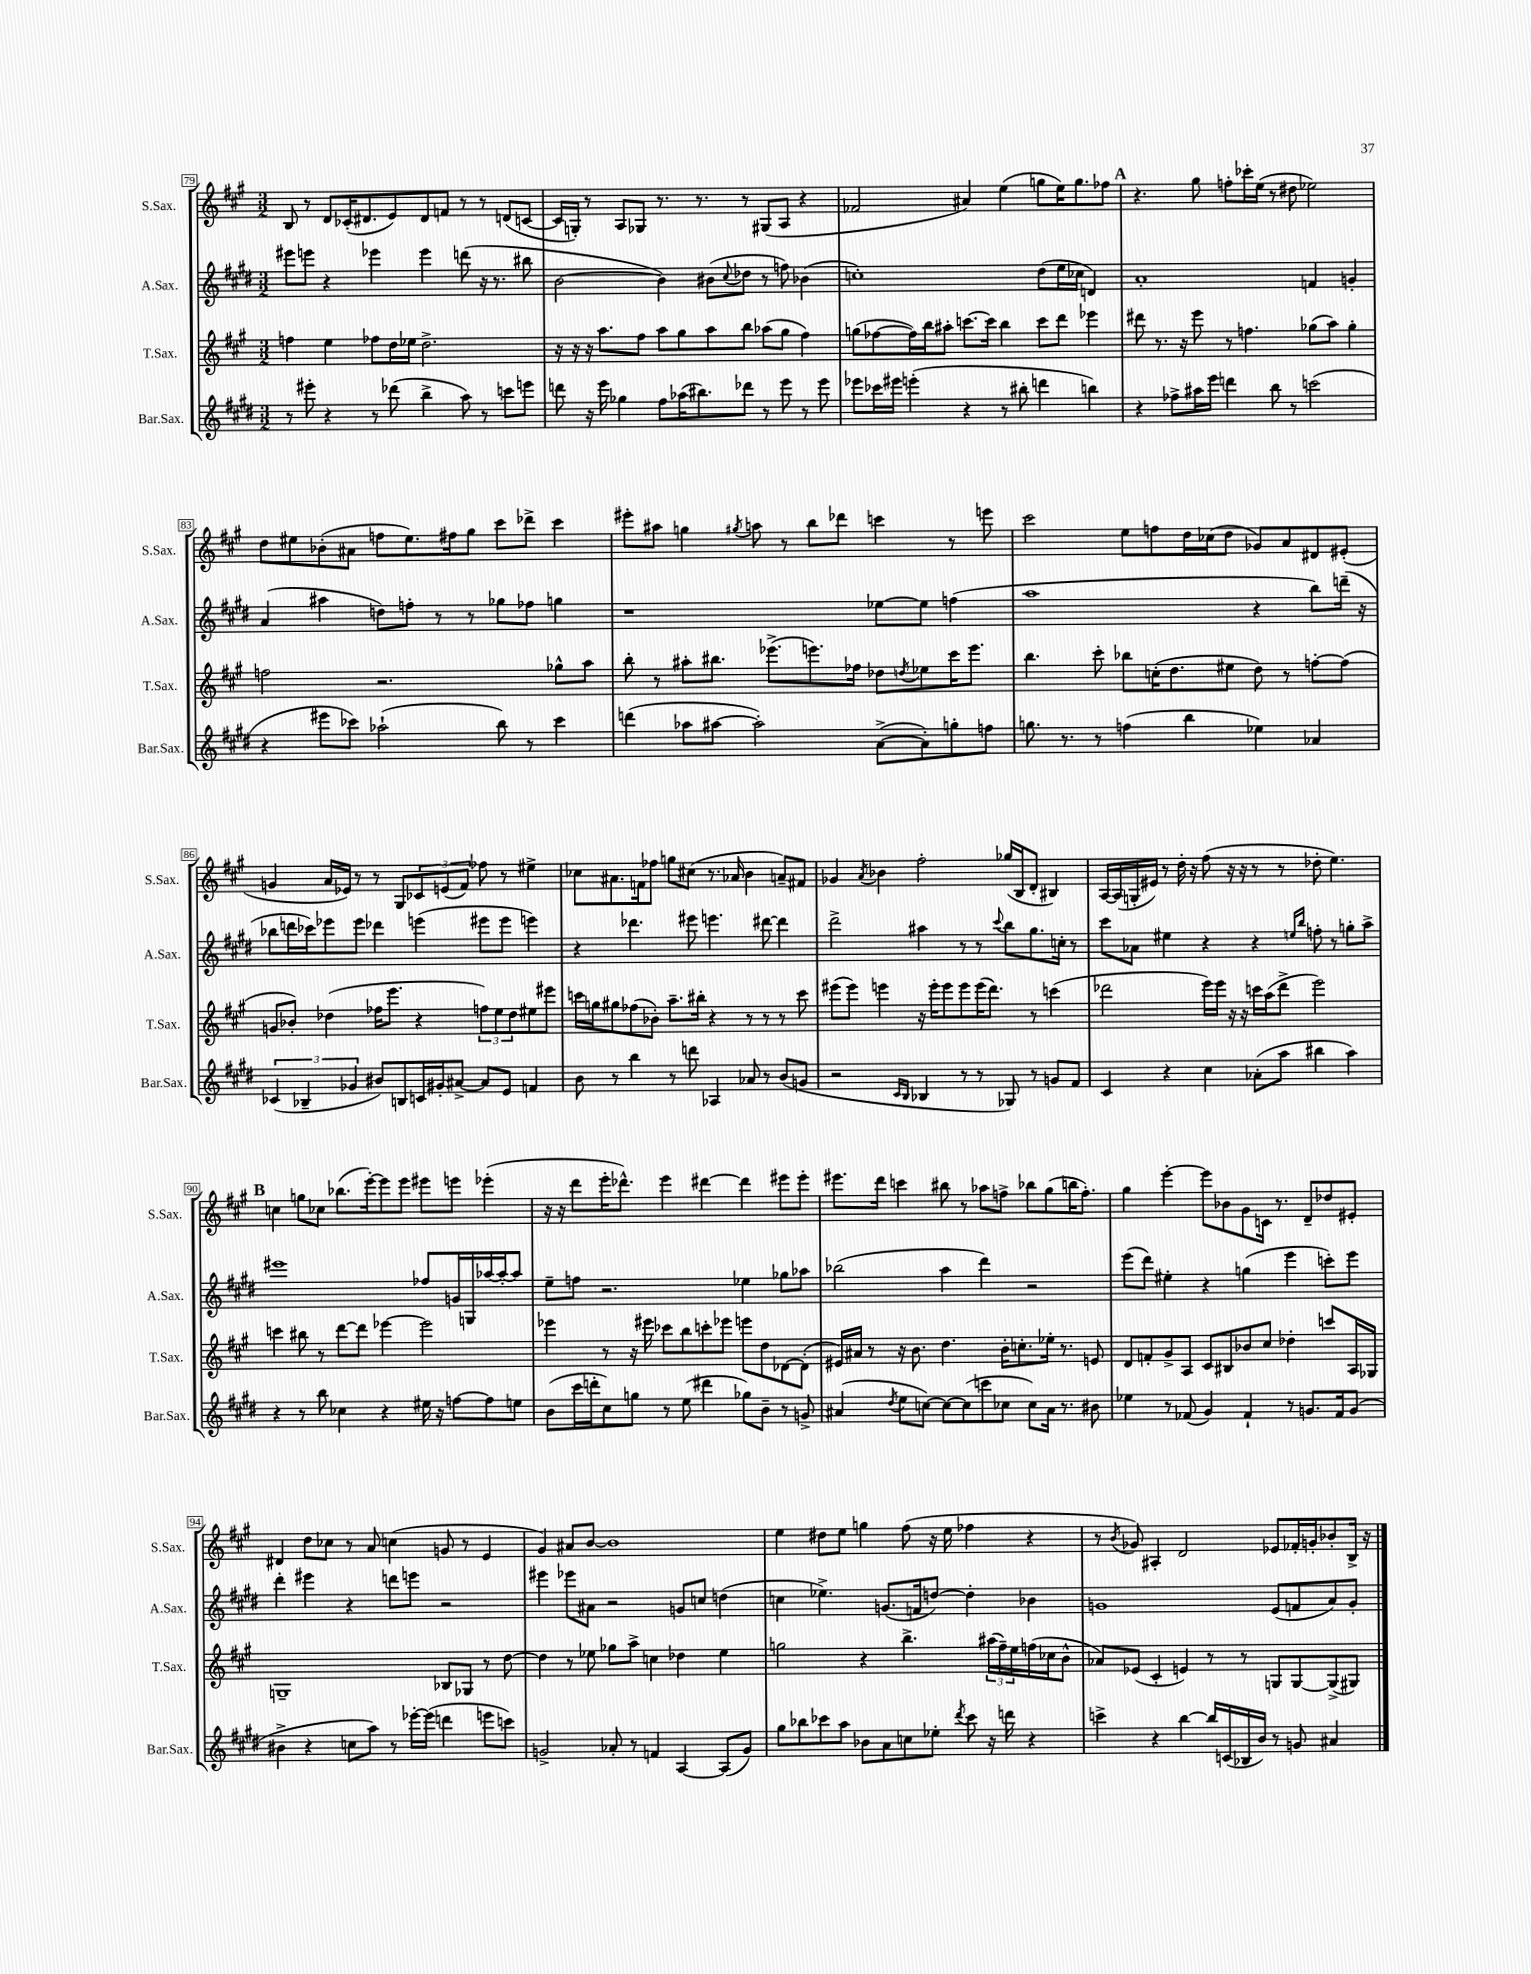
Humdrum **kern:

**kern	**kern	**kern	**kern
*part4	*part3	*part2	*part1
*staff4	*staff3	*staff2	*staff1
*I"Bar.Sax.	*I"T.Sax.	*I"A.Sax.	*I"S.Sax.
*I'Bar.Sax.	*I'T.Sax.	*I'A.Sax.	*I'S.Sax.
*clefG2	*clefG2	*clefG2	*clefG2
*k[f#c#g#d#]	*k[f#c#g#]	*k[f#c#g#d#]	*k[f#c#g#]
*M3/2	*M3/2	*M3/2	*M3/2
=79	=79	=79	=79
8r	4ffn\	8eee#X\L	8B/
8eee#X'\	.	8eeen\J	8r
4r	4ee\	4r	8d/L
.	.	.	(16c-X'/K
.	.	.	8.d#X/
8r	8ff-X\L	4eee-X\	.
(8ddd-X\	16dd\L	.	8e/)
.	16ee-X\JJ	.	.
4bb^\	2.dd^\	4eee-\	8d#/
.	.	.	8fn/J
8aa\)	.	(8dddn\	8r
8r	.	16r	8r
.	.	8.r	.
8cccn\L	.	.	(8dn/L
8eeen\J	.	8bb#X\	[8cn/J
=80	=80	=80	=80
8dddn\	16r	[2b\	16c/LL]
.	16r	.	16Gn'/JJ)
16r	16r	.	8r
16eee\	8.aa\L	.	.
4gg-X\	.	.	8A/L
.	8ff#\J	.	8G-X/J
8ff#\L	8aa\L	4b\])	8.r
(16aa-X\K	8gg#\	.	.
8.bb#X\)	.	.	8.r
.	8aa\	(8b#X\L	.
.	.	8qqcc#/	.
8ddd-X\J	8bb\J	8dd-X\J	8r
8r	(8aa-X\L	8r	(8G#X/L
8eee\	8gg#\J	8ffn\)	8A/J
8r	4ff#\)	(4b-X\	4r
8eee\	.	.	.
=81	=81	=81	=81
8eee-X\L	(8ggn\L	1ccn')	2f-X/
16ccc-X\L	[8ff-X\	.	.
16eee#X\JJ	.	.	.
(4eeen'\	16ff-\L])	.	.
.	16bb\J	.	.
.	8aa#X'\J	.	.
4r	[8.cccn\L	.	4a#X/)
.	16ccc\Jk]	.	.
8r	4bb\	.	(4ee\
8bb#X'\	.	.	.
4dddn\	8ccc\L	(8dd#\L	8ggn\L
.	8ddd\J	16ee\L	16ee\K)
.	.	16cc-X\JJ	8.gg\
4bbn\)	4eee-X\	4dn/)	.
.	.	.	8ff-X\J
!!LO:REH:place=s1:t=A
=82	=82	=82	=82
4r	8ddd#X\	1a'	4.r
.	8.r	.	.
8ff-X^\L	.	.	.
.	16r	.	.
16aa#X\L	8eee\	.	8gg#\
16eee\JJ	.	.	.
4dddn\	8r	.	8ffn'\L
.	4.ffn\	.	16ccc-X'\L
.	.	.	(16ee\JJ
8bb\	.	.	8r
8r	.	.	8dd#X\
(2cccn\	(8gg-X\L	4fn/	2ee-X\)
.	8aa\J)	.	.
.	4gg-'\	4gn'/	.
!!LO:LB:g=z
=83	=83	=83	=83
4r	2ffn\	(4a/	8dd\L
.	.	.	8ee#X\
8eee#X\L	.	4aa#X\	(8b-X'\
8ccc-X\J)	.	.	8a#X\J
(2aa-X`\	2.r	8ddn\L)	8ffn\L
.	.	8ffn'\J	8.ee#\)
.	.	8r	.
.	.	.	16ff#X\k
.	.	8r	8gg#\J
8bb\)	.	8gg-X\L	8ccc#\L
8r	.	8ff-X\J	8ddd-X^\J
4ccc-\	8gg-X^^\L	4ggn\	4ccc#\
.	8aa\J	.	.
=84	=84	=84	=84
(4dddn\	8bb'\	1r	8eee#X'\L
.	8r	.	8aa#X\J
8aa-X\L	8aa#X'\L	.	4ggn\
[8aa#X\J	8.bb#X\J	.	.
.	.	.	8qgg#X/
2aa#'\])	.	.	8aan\
.	(8.eee-X^\L	.	.
.	.	.	8r
.	8.eeen\)	.	8bb\L
.	.	.	8ddd-X\J
.	16ff-X\Jk	.	.
([8a^\L	8dd-X\L	[8ee-X\L	4cccn\
.	8qddn/	.	.
8a'\])	8ee-X\	8ee-\J]	.
8ggn'\	16ccc#\K	(4ffn\	8r
.	8.eee\J	.	.
8ffn\J	.	.	8eeen\
=85	=85	=85	=85
8.ggn\	4.bb\	1aa	2ccc#\
8.r	.	.	.
8r	8ccc#'\	.	.
(4ffn\	8bb-X\L	.	8ee\L
.	(16ccn'\K	.	8ffn\
.	8.dd\	.	.
4bb\	.	.	16dd\L
.	.	.	(16cc-X\J
.	8ee#X\J	.	8dd\J
4ee-X\)	8dd\)	4r	8g-X/L)
.	8r	.	8a/
4a-X/	[8ffn'\L	8bb\L)	8d#X/
.	(8ff\J]	(16dddn~\Jk	(8e#X'/J
.	.	16r	.
!!LO:LB:g=z
=86	=86	=86	=86
(6c-X/	8gn/L	8bb-X\L	4gn/
.	8b-X'/J)	16dddn\L	.
6B-X~/	.	.	.
.	.	16ccc-X\J)	.
.	(4dd-X\	8eee-X\	16a/LL
.	.	.	16e-X/JJ)
6g-X/	.	.	.
.	.	8eee-\J	8r
8b#X/L)	16ff-X\KL	4ddd-X\	8r
.	8.eee\J	.	.
8Bn/	.	.	8G#/L
16cn/L	4r	(4eeen\	12c-X/
16g#X'/J	.	.	.
.	.	.	(12en/
[8a#X^/J	.	.	.
.	.	.	12f#/J)
8a#/L]	12ffn\L)	8eee#X\L	8ff-X\
.	12ee\	.	.
8e/J	.	8eee#\J	8r
.	12dd-\	.	.
4fn/	8ee#X\	4eeen\)	4ee#X^\
.	8eee#X\J	.	.
=87	=87	=87	=87
8b\	16cccn\LL	4r	8cc-X\L
.	16ggn\J	.	.
8r	8gg#X\	.	8.a#X\
4bb\	(8ff-X\	4.ddd-X\	.
.	.	.	16fn\k
.	8b-X'\J)	.	8ff-X\J
8r	8.aa~\L	.	8ggn\L
8dddn\	.	8eee#X\	(8cc#X\J
.	16bb#X'\Jk	.	.
4A-X/	4r	4.eeen\	8.r
.	.	.	16a-X/
8a-X/	8r	.	4b\
8r	8r	[8ddd#X\	.
(8b/L	8r	4ddd#\]	8an~/L)
8gn/J	8ccc\	.	8f#X/J
=88	=88	=88	=88
2r	(8eee#X\L	2ddd#^\	4g-X/
.	8eee#\J)	.	.
.	.	.	8qa/
.	4eeen\	.	4b-X\
16qqc#/LL	.	.	.
16qqB/JJ	.	.	.
4B-X/	16r	4aa#X\	2ff#'\
.	16eee'\KL	.	.
.	8eee\	.	.
8r	8eee\	8r	.
8r	(16eee\K	8r	.
.	8.ddd\J)	.	.
.	.	8qqccc#/	.
8G-X/)	.	8bb\L	(16gg-X/LL
.	.	.	16B/J
8r	8r	8.gg#\	8d'/J
8gn/L	(4cccn\	.	4B#X/)
.	.	16ccn'\Jk	.
8f#/J	.	8r	.
=89	=89	=89	=89
4c#/	2ddd-X\	8ccc#\L	[16A/LL
.	.	.	(16A/]
.	.	8a-X\J	16Gn'/
.	.	.	16e#X/JJ)
4r	.	4ee#X\	8r
.	.	.	16dd'\
.	.	.	16r
4cc#\	16eee\LL)	4r	(8ff#\
.	16eee\JJ	.	.
.	16r	.	16r
.	16r	.	16r
(8a-X'\L	16cccn\LL	4r	8r
.	(16aa\J	.	.
8aa\J	8ddd-^\J	.	8r
.	.	16qqeen/LL	.
.	.	16qqbb/JJ	.
4bb#X\	2eee\)	8ffn'\	8dd-X'\
.	.	8r	4.ee\)
4aa\)	.	8ggn'\L	.
.	.	8aa^\J	.
!!LO:LB:g=z
!!LO:REH:place=s1:t=B
=90	=90	=90	=90
4r	4cccn\	1eee#X	4ccn\
8r	8bb#X\	.	8ggn\L
8bb\	8r	.	8cc-X\J
4cc-X\	[8ddd\L	.	(8.bb-X\L
.	8ddd\J]	.	.
.	.	.	[16eee'\k)
4r	[4eee-X\	.	8eee\]
.	.	.	8eee\J
16ee#X\	2eee-\]	8ff-X/L	8eee#X\L
16r	.	.	.
[8ffn\L	.	16gn/L	8eeen\J
.	.	16Gn/	.
8ff\]	.	[16aa-X/	(4eee-X'\
.	.	16aa-'/J_	.
8een\J	.	8aa-/J]	.
=91	=91	=91	=91
(8b\L	4eee-X\	8ee~\L	16r
.	.	.	16r
16ccc#\L	.	8ffn\J	8ddd\L
16dddn'\J	.	.	.
8cc#\)	8r	2.r	16eee'\K
.	.	.	8.ddd-X^^\J)
8ggn\J	16r	.	.
.	16eee#X\	.	.
8r	8ccc-X\L	.	4eee\
(8ee\	8bb\	.	.
4ddd#X\	8cccn'\	.	[4ddd#X\
.	8eee-X\J	.	.
8gg-X\L)	8eeen\L	4ee-X\	4ddd#\]
8b~\J	8dd\	.	.
8r	[8d-X\	8gg-X\L	8eee#X\L
8gn^/	(8d-'\J]	8aa-X\J	8eee#'\J
=92	=92	=92	=92
(4a#X/	16e#X/LL)	(2bb-X\	8.eee#X\L
.	16a#X/JJ	.	.
.	8r	.	.
.	.	.	16ddd\Jk
8qdd#/	.	.	.
8ee\L	16r	.	4cccn\
.	8.b\	.	.
[8ccn\J)	.	.	.
8cc\L_	4.dd\	4aa\	8bb#X\
(8cc\]	.	.	8r
8cccn\	.	4ddd#\)	8aa-X\L
8cc-X\J	16b'\KL	.	8ffn^\J
.	8.ccn'\	.	.
8cc-\L)	.	2r	8bb-X\L
16a#\Jk	16ee-X'\Jk	.	(8gg#\
8.r	8.r	.	.
.	.	.	16bbn\K
.	.	.	8.ff'\J)
8b#X\	8en/	.	.
=93	=93	=93	=93
4ee-X\	8d/L	(8eee\L	4gg#\
.	8fn'/	8ddd#\J)	.
8r	8g#^/	4ee#X'\	[4eee'\
(8f-X/	8A/J	.	.
4g#/)	8c#/L	4r	8eee\L]
.	8B#X/	.	8b-X\
4f-`/	8b-X/	(4ggn\	8g#\
.	8cc#/J	.	16cn\Jk
.	.	.	8.r
8r	4dd-X'\	4eee\	.
8.gn/L	.	.	8d~/L
.	8cccn/L	8cccn'\L)	8dd-X/
16f-/k	.	.	.
(8g/J	16A/L	8eee\J	8e#X'/J
.	16G-X/JJ	.	.
!!LO:LB:g=z
=94	=94	=94	=94
4b#X^\	1Gn~	4ddd#'\	4d#X/
4r	.	4eee#X\	8dd\L
.	.	.	8cc-X\J
8ccn\L	.	4r	8r
8aa\J)	.	.	8a/
8r	.	8dddn\L	(4ccn\
[16eee-X'\LL	.	8eeen\J	.
(16eee-\JJ]	.	.	.
4dddn\	8B-X/L	2r	8gn/
.	8G-X/J	.	8r
8eeen\L	8r	.	4e/
8cccn\J)	[8dd\	.	.
=95	=95	=95	=95
2gn^/	4dd\]	4eee#X\	4g#/)
.	8r	8eee-X\L	8a#X/L
.	8ee-X\	8a#X\J	[8b/J
8a-X'/	8gg-X\L	2r	1b]
8r	8aa^\J	.	.
4fn/	4ccn\	.	.
[4A/	4dd-X\	8gn/L	.
.	.	8ccn/J	.
(8A/L]	4ee-\	(4ddn\	.
8g/J)	.	.	.
=96	=96	=96	=96
8gg#\L	2ggn\	4ccn\	4ee\
8bb-X\	.	.	.
8ccc-X\	.	4.ee-X^\)	8dd#X\L
8aa\J	.	.	8ee\J
8b-X\L	4r	.	4ggn\
8a\	.	(8.gn/L	.
8ccn\	4.bb^\	.	(8ff#\
.	.	16fn/k	.
8ee-X'\J	.	[8ddn/J)	16r
.	.	.	16ee\
8qddd#/	.	.	.
8ccc-\	.	4dd'\]	4ff-X\
16r	(24aa#X\LL	.	.
.	24ff#~\)	.	.
16dddn\	.	.	.
.	24ee\	.	.
4r	(16ffn\	4b-X\	4r
.	16cc-X\J	.	.
.	8b^^\J	.	.
=97	=97	=97	=97
4cccn^\	8a-X/L)	1gn	8r
.	.	.	8qb/
.	(8e-X/J	.	8g-X/)
4r	4c#'/	.	4A#X'/
[4bb\	4en/)	.	2d/
16bb/LL]	8r	.	.
(16cn/	.	.	.
16B-X/	8r	.	.
16b/JJ)	.	.	.
8r	8Gn/L	(8e/L	8e-X/L
8gn/	[8G/	8fn/	16f-X'/L
.	.	.	16gn'/J
4a#X/	(8G^/]	8a/)	8b-X'/
.	8G#X/J)	8g'/J	16B^/Jk
.	.	.	16r
==	==	==	==
*-	*-	*-	*-
